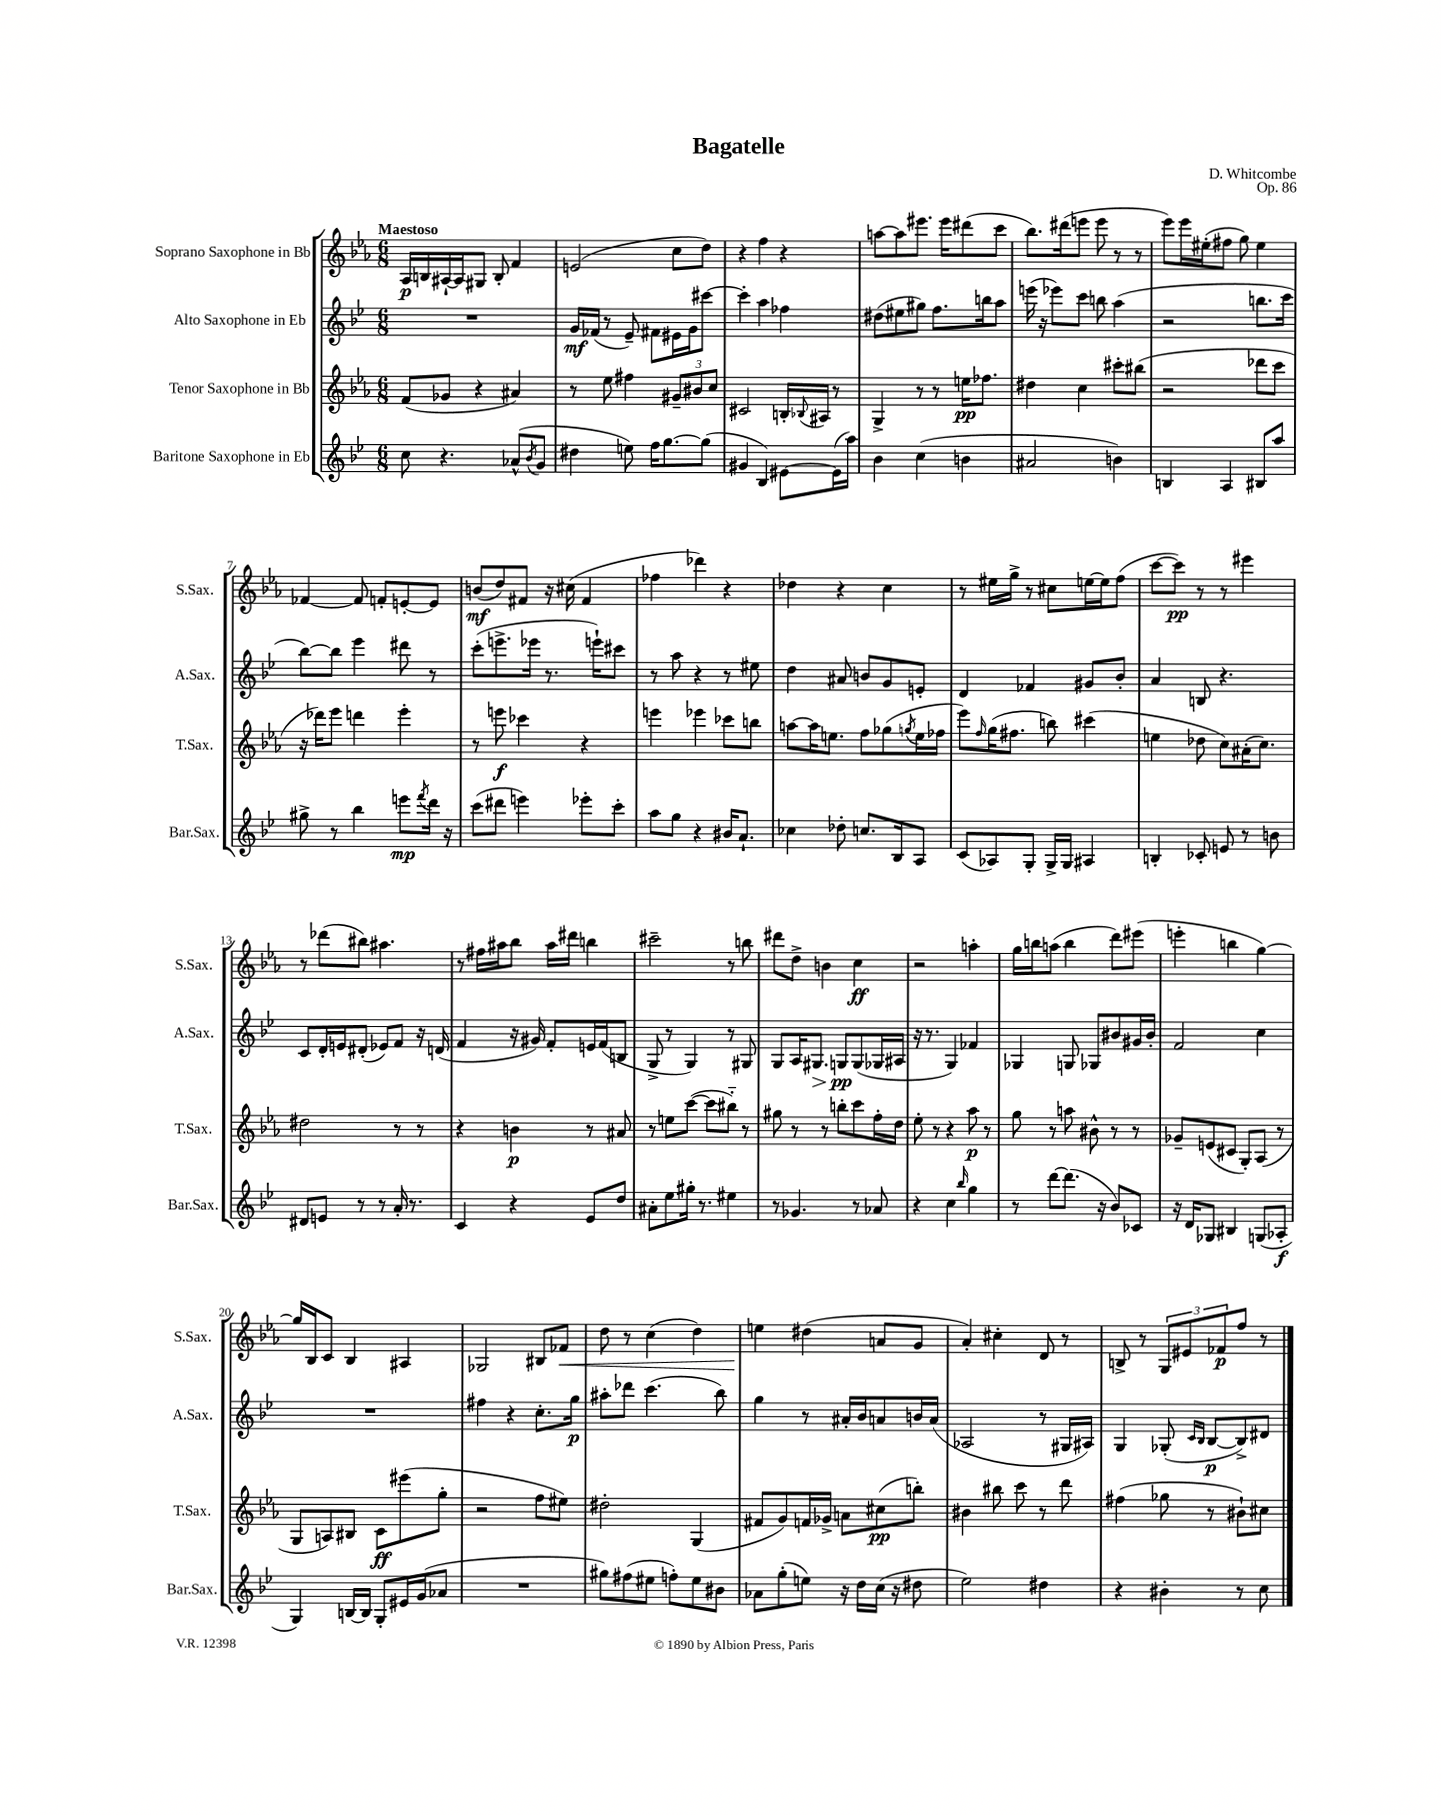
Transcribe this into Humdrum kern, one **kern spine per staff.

**kern	**dynam	**kern	**dynam	**kern	**dynam	**kern	**dynam
*part4	*part4	*part3	*part3	*part2	*part2	*part1	*part1
*staff4	*staff4	*staff3	*staff3	*staff2	*staff2	*staff1	*staff1
*I"Baritone Saxophone in Eb	*	*I"Tenor Saxophone in Bb	*	*I"Alto Saxophone in Eb	*	*I"Soprano Saxophone in Bb	*
*I'Bar.Sax.	*	*I'T.Sax.	*	*I'A.Sax.	*	*I'S.Sax.	*
*clefG2	*	*clefG2	*	*clefG2	*	*clefG2	*
*k[b-e-]	*	*k[b-e-a-]	*	*k[b-e-]	*	*k[b-e-a-]	*
*M6/8	*	*M6/8	*	*M6/8	*	*M6/8	*
=1	=1	=1	=1	=1	=1	=1	=1
!	!	!	!	!	!	!LO:TX:a:B:t=Maestoso	!
8cc\	.	(8f/L	.	2.r	.	16A-/LL	p
.	.	.	.	.	.	16Bn/	.
4.r	.	8g-X/J	.	.	.	[16A#X`/	.
.	.	.	.	.	.	16A#/J]	.
.	.	4r	.	.	.	8G#X/J	.
.	.	.	.	.	.	8B'/	.
(8a-X^^/L	.	4a#X/)	.	.	.	4f/	.
8qb-/	.	.	.	.	.	.	.
8g/J	.	.	.	.	.	.	.
=2	=2	=2	=2	=2	=2	=2	=2
4dd#X\	.	8r	.	16g/LL	mf	(2en/	.
.	.	.	.	(16f-X/JJ	.	.	.
.	.	8ee-\	.	8r	.	.	.
8een\)	.	4ff#X\	.	8e-~/)	.	.	.
16ff\KL	.	.	.	8f#X\L	.	.	.
[8.gg\	.	.	.	.	.	.	.
.	.	12g#X~/L	.	16e#X\L	.	8cc\L	.
.	.	.	.	16g\J	.	.	.
.	.	12b#X/	.	.	.	.	.
(8gg\J]	.	.	.	[8ccc#X\J	.	8dd\J)	.
.	.	12cc/J	.	.	.	.	.
=3	=3	=3	=3	=3	=3	=3	=3
4g#X/	.	2c#X/	.	4ccc#'\]	.	4r	.
4B-/)	.	.	.	4aa\	.	4ff\	.
[8e#X\L	.	16Bn'/LL	.	4ff-X\	.	4r	.
.	.	8qqB-X/	.	.	.	.	.
.	.	16A#X/JJ	.	.	.	.	.
(16e#\L]	.	8r	.	.	.	.	.
16aa\JJ)	.	.	.	.	.	.	.
=4	=4	=4	=4	=4	=4	=4	=4
4b-\	.	4G^/	.	(8dd#X\L	.	[8aan\L	.
.	.	.	.	8ee#X\	.	8aa\]	.
(4cc\	.	8r	.	8gg#X\J)	.	8.eee#X\J	.
.	.	8r	.	8.ff\L	.	.	.
.	.	.	.	.	.	16eee#\KL	.
4bn\	.	16een\KL	pp	.	.	(8ddd#X\	.
.	.	8.ff-X\J	.	16bbn\k	.	.	.
.	.	.	.	8aa\J	.	8ccc\J	.
=5	=5	=5	=5	=5	=5	=5	=5
2a#X/	.	4dd#X\	.	(16eeen\	.	8.bb-\L)	.
.	.	.	.	16r	.	.	.
.	.	.	.	8eee-X\L)	.	.	.
.	.	.	.	.	.	(16ddd#X\k	.
.	.	4cc\	.	8ccc\J	.	8eeen\J	.
.	.	.	.	8bbn\	.	8eee\	.
4bn\)	.	8ccc#X'\L	.	(4aa\	.	8r	.
.	.	(8bb#X\J	.	.	.	8r	.
=6	=6	=6	=6	=6	=6	=6	=6
4Bn/	.	2r	.	2r	.	8eee-\L)	.
.	.	.	.	.	.	16eee-\L	.
.	.	.	.	.	.	(16ee#X'\J	.
4A/	.	.	.	.	.	8ff#X\J	.
.	.	.	.	.	.	8gg\)	.
8B#X/L	.	8ddd-X\L	.	8.bbn\L	.	4ee#\	.
8aa/J	.	8ccc\J	.	.	.	.	.
.	.	.	.	16ccc\Jk	.	.	.
!!LO:LB:g=z
=7	=7	=7	=7	=7	=7	=7	=7
8gg#X^\	.	16r	.	[8bb-\L)	.	[4f-X/	.
.	.	16ddd-X\KL)	.	.	.	.	.
8r	.	8eee-\J	.	8bb-\J]	.	.	.
4bb-\	.	4dddn\	.	4eee-\	.	8f-/]	.
.	.	.	.	.	.	8fn'/L	.
8eeen\L	mp	4eee-'\	.	8ddd#X\	.	[8en'/	.
8qfff/	.	.	.	.	.	.	.
16ddd\Jk	.	.	.	8r	.	8e/J]	.
16r	.	.	.	.	.	.	.
=8	=8	=8	=8	=8	=8	=8	=8
(8ccc\L	.	8r	.	(8ccc'\L	.	(8bn/L	mf
8ddd#X\J	.	8eeen\	f	8.eeen^\	.	8dd/)	.
4eeen\)	.	4ccc-X\	.	.	.	8f#X/J	.
.	.	.	.	16eee-X\Jk	.	.	.
.	.	.	.	8.r	.	16r	.
.	.	.	.	.	.	(16cc#X\	.
8eee-X'\L	.	4r	.	.	.	4f#/	.
.	.	.	.	16eeen`\KL)	.	.	.
8ccc'\J	.	.	.	8ccc#X\J	.	.	.
=9	=9	=9	=9	=9	=9	=9	=9
8aa\L	.	4eeen\	.	8r	.	4ff-X\	.
8gg\J	.	.	.	8aa\	.	.	.
4r	.	4eee-X\	.	4r	.	4ddd-X\)	.
16b#X/KL	.	8ccc-X\L	.	8r	.	4r	.
8.a`/J	.	.	.	.	.	.	.
.	.	8bbn\J	.	8ee#X\	.	.	.
=10	=10	=10	=10	=10	=10	=10	=10
4cc-X\	.	[8aan\L	.	4dd\	.	4dd-X\	.
.	.	16aa\K]	.	.	.	.	.
.	.	8.een\J	.	.	.	.	.
8dd-X'\	.	.	.	8a#X/	.	4r	.
8.ccn/L	.	8ff\L	.	8bn/L	.	.	.
.	.	(8gg-X\	.	8g/	.	4cc\	.
16B-/k	.	.	.	.	.	.	.
.	.	8qggn/	.	.	.	.	.
8A/J	.	16ee\L	.	8en'/J	.	.	.
.	.	16ff-X\JJ	.	.	.	.	.
=11	=11	=11	=11	=11	=11	=11	=11
(8c/L	.	8eee-\L)	.	4d/	.	8r	.
.	.	16qqff/	.	.	.	.	.
8A-X/)	.	(16gg\K	.	.	.	16ee#X\LL	.
.	.	8.ff#X\J	.	.	.	16gg^\JJ	.
8G'/J	.	.	.	4f-X/	.	8r	.
16G^/LL	.	8bbn\)	.	.	.	8cc#X\L	.
16G/JJ	.	.	.	.	.	.	.
4A#X/	.	(4ccc#X\	.	8g#X/L	.	[16een\L	.
.	.	.	.	.	.	16ee\J]	.
.	.	.	.	8b-'/J	.	(8ff\J	.
=12	=12	=12	=12	=12	=12	=12	=12
4Bn'/	.	4een\	.	4a/	.	[8ccc\L	.
.	.	.	.	.	.	8ccc\J])	pp
8c-X'/	.	8dd-X\	.	8Bn/	.	8r	.
8en/	.	8cc\L)	.	4.r	.	8r	.
8r	.	(16a#X'\K	.	.	.	4eee#X\	.
.	.	8.cc\J)	.	.	.	.	.
8bn\	.	.	.	.	.	.	.
!!LO:LB:g=z
=13	=13	=13	=13	=13	=13	=13	=13
8d#X/L	.	2dd#X\	.	8c/L	.	8r	.
8en/J	.	.	.	16d'/L	.	(8ddd-X\L	.
.	.	.	.	16en/J	.	.	.
8r	.	.	.	(8d#X'/J	.	8bb#X\J)	.
8r	.	.	.	8e-X/L)	.	4.aa#X\	.
16a'/	.	8r	.	8f/J	.	.	.
8.r	.	.	.	.	.	.	.
.	.	8r	.	16r	.	.	.
.	.	.	.	(16dn/	.	.	.
=14	=14	=14	=14	=14	=14	=14	=14
4c/	.	4r	.	4f/	.	8r	.
.	.	.	.	.	.	16ff#X\LL	.
.	.	.	.	.	.	16aa#X\J	.
4r	.	4bn\	p	16r	.	8bb-\J	.
.	.	.	.	16g#X/)	.	.	.
.	.	.	.	8f'/L	.	16aa#\LL	.
.	.	.	.	.	.	16ddd#X\JJ	.
8e-/L	.	8r	.	16en/L	.	4bbn\	.
.	.	.	.	(16f/J	.	.	.
8dd/J	.	8a#X/	.	8Bn/J	.	.	.
=15	=15	=15	=15	=15	=15	=15	=15
8a#X'\L	.	8r	.	8G^/	.	2ccc#X~\	.
8ee-\	.	8een\L	.	8r	.	.	.
16gg#X'\Jk	.	([8ccc\J	.	4G/)	.	.	.
8.r	.	.	.	.	.	.	.
.	.	8ccc\L]	.	.	.	.	.
4ee#X\	.	8bb#X\J)	.	8r	.	8r	.
.	.	8r	.	8G#X/	.	8bbn\	.
=16	=16	=16	=16	=16	=16	=16	=16
8r	.	8gg#X\	.	8G/L	.	8ddd#X\L	.
4.g-X/	.	8r	.	16A/K	.	8dd^\J	.
!	!	!	!	!	!LO:HP:b	!	!
.	.	.	.	8.G#X/J	>	.	.
.	.	8r	.	.	.	4bn\	.
.	.	8bbn'\L	.	8Gn/L	pp	.	.
8r	.	8ccc\	.	(8G/	]	4cc\	ff
8a-X/	.	16ff'\L	.	16G-X/L	.	.	.
.	.	16dd\JJ	.	16A#X/JJ	.	.	.
=17	=17	=17	=17	=17	=17	=17	=17
4r	.	8ee-'\	.	16r	.	2r	.
.	.	.	.	8.r	.	.	.
.	.	8r	.	.	.	.	.
4cc\	.	4r	.	4G/)	.	.	.
16qqbb-/	.	.	.	.	.	.	.
4gg\	.	8aa-\	p	4f-X/	.	4aan'\	.
.	.	8r	.	.	.	.	.
=18	=18	=18	=18	=18	=18	=18	=18
8r	.	8gg\	.	4G-X/	.	16gg\LL	.
.	.	.	.	.	.	16bbn\J	.
[8ddd\L	.	8r	.	.	.	(8aan\J	.
(8.ddd\J]	.	8aan\	.	8Gn/	.	4bb\	.
.	.	8b#X^^\	.	8G-X/L	.	.	.
16r	.	.	.	.	.	.	.
8b-/L)	.	8r	.	8b#X/	.	8ddd\L)	.
8c-X/J	.	8r	.	16g#X/L	.	(8eee#X\J	.
.	.	.	.	16b#'/JJ	.	.	.
=19	=19	=19	=19	=19	=19	=19	=19
16r	.	8g-X~/L	.	2f/	.	4eeen'\	.
16d/KL	.	.	.	.	.	.	.
8G-X/J	.	(8en/	.	.	.	.	.
4B#X/	.	8c#X/J	.	.	.	4bbn\	.
.	.	8G'/L)	.	.	.	.	.
(8Gn/L	.	(8A-/J	.	4cc\	.	[4gg\)	.
8A-X'/J	f	8r	.	.	.	.	.
!!LO:LB:g=z
=20	=20	=20	=20	=20	=20	=20	=20
4G/)	.	8G/L	.	2.r	.	16gg/LL]	.
.	.	.	.	.	.	16B-/J	.
.	.	8An/)	.	.	.	8c/J	.
[16Bn/LL	.	8B#X/J	.	.	.	4B-/	.
16B/JJ]	.	.	.	.	.	.	.
8G'/L	.	8c\L	ff	.	.	.	.
16e#X/L	.	(8eee#X\	.	.	.	4A#X/	.
(16g/J	.	.	.	.	.	.	.
8a-X/J	.	8gg'\J	.	.	.	.	.
=21	=21	=21	=21	=21	=21	=21	=21
2.r	.	2r	.	4ff#X\	.	2G-X/	.
.	.	.	.	4r	.	.	.
.	.	8ff\L	.	8.cc'\L	.	8B#X/L	.
!	!	!	!	!	!	!	!LO:HP:b
.	.	8ee#X\J)	.	.	.	8f-X/J	<
.	.	.	.	16gg\Jk	p	.	.
=22	=22	=22	=22	=22	=22	=22	=22
8gg#X\L)	.	2dd#X'\	.	8aa#X'\L	.	8dd\	.
(8ff#X\	.	.	.	8ddd-X\J	.	8r	.
8ee#X\J	.	.	.	(4.ccc\	.	(4cc\	.
8ffn'\L)	.	.	.	.	.	.	.
8ee#\	.	(4G/	.	.	.	4dd\)	.
8b#X\J	.	.	.	8bb-\)	.	.	.
=23	=23	=23	=23	=23	=23	=23	=23
8a-X\L	.	8f#X/L	.	4gg\	.	4een\	.
(8gg'\	.	8g/)	.	.	.	.	.
8een\J)	.	16fn/L	.	8r	.	(4dd#X\	[
.	.	16g-X^/JJ	.	.	.	.	.
16r	.	8an\L	.	16a#X'/LL	.	.	.
16dd\LL	.	.	.	16b-/J	.	.	.
(16cc\JJ	.	(8cc#X\	pp	8an/	.	8an/L	.
16r	.	.	.	.	.	.	.
8dd#X\	.	8bbn'\J)	.	16bn/L	.	8g/J	.
.	.	.	.	(16a/JJ	.	.	.
=24	=24	=24	=24	=24	=24	=24	=24
2ee-\)	.	4b#X\	.	2A-X/	.	4a-'/)	.
.	.	8bb#X\	.	.	.	4cc#X'\	.
.	.	8ccc\	.	.	.	.	.
4dd#X\	.	8r	.	8r	.	8d/	.
.	.	8ddd\	.	16G#X/LL	.	8r	.
.	.	.	.	16A#X/JJ)	.	.	.
=25	=25	=25	=25	=25	=25	=25	=25
4r	.	(4ff#X\	.	4G/	.	8Bn^/	.
.	.	.	.	.	.	8r	.
4b#X'\	.	8gg-X\	.	(8G-X'/	.	12G/L	.
.	.	.	.	.	.	12e#X/	.
.	.	.	.	16qqc/LL	.	.	.
.	.	.	.	16qqB-/JJ	.	.	.
.	.	8r	.	[8B-/L	p	.	.
.	.	.	.	.	.	12f-X/	p
8r	.	8b#X`\L)	.	8B-^/])	.	8ff/J	.
8cc\	.	8cc#X\J	.	8d#X/J	.	8r	.
==	==	==	==	==	==	==	==
*-	*-	*-	*-	*-	*-	*-	*-
